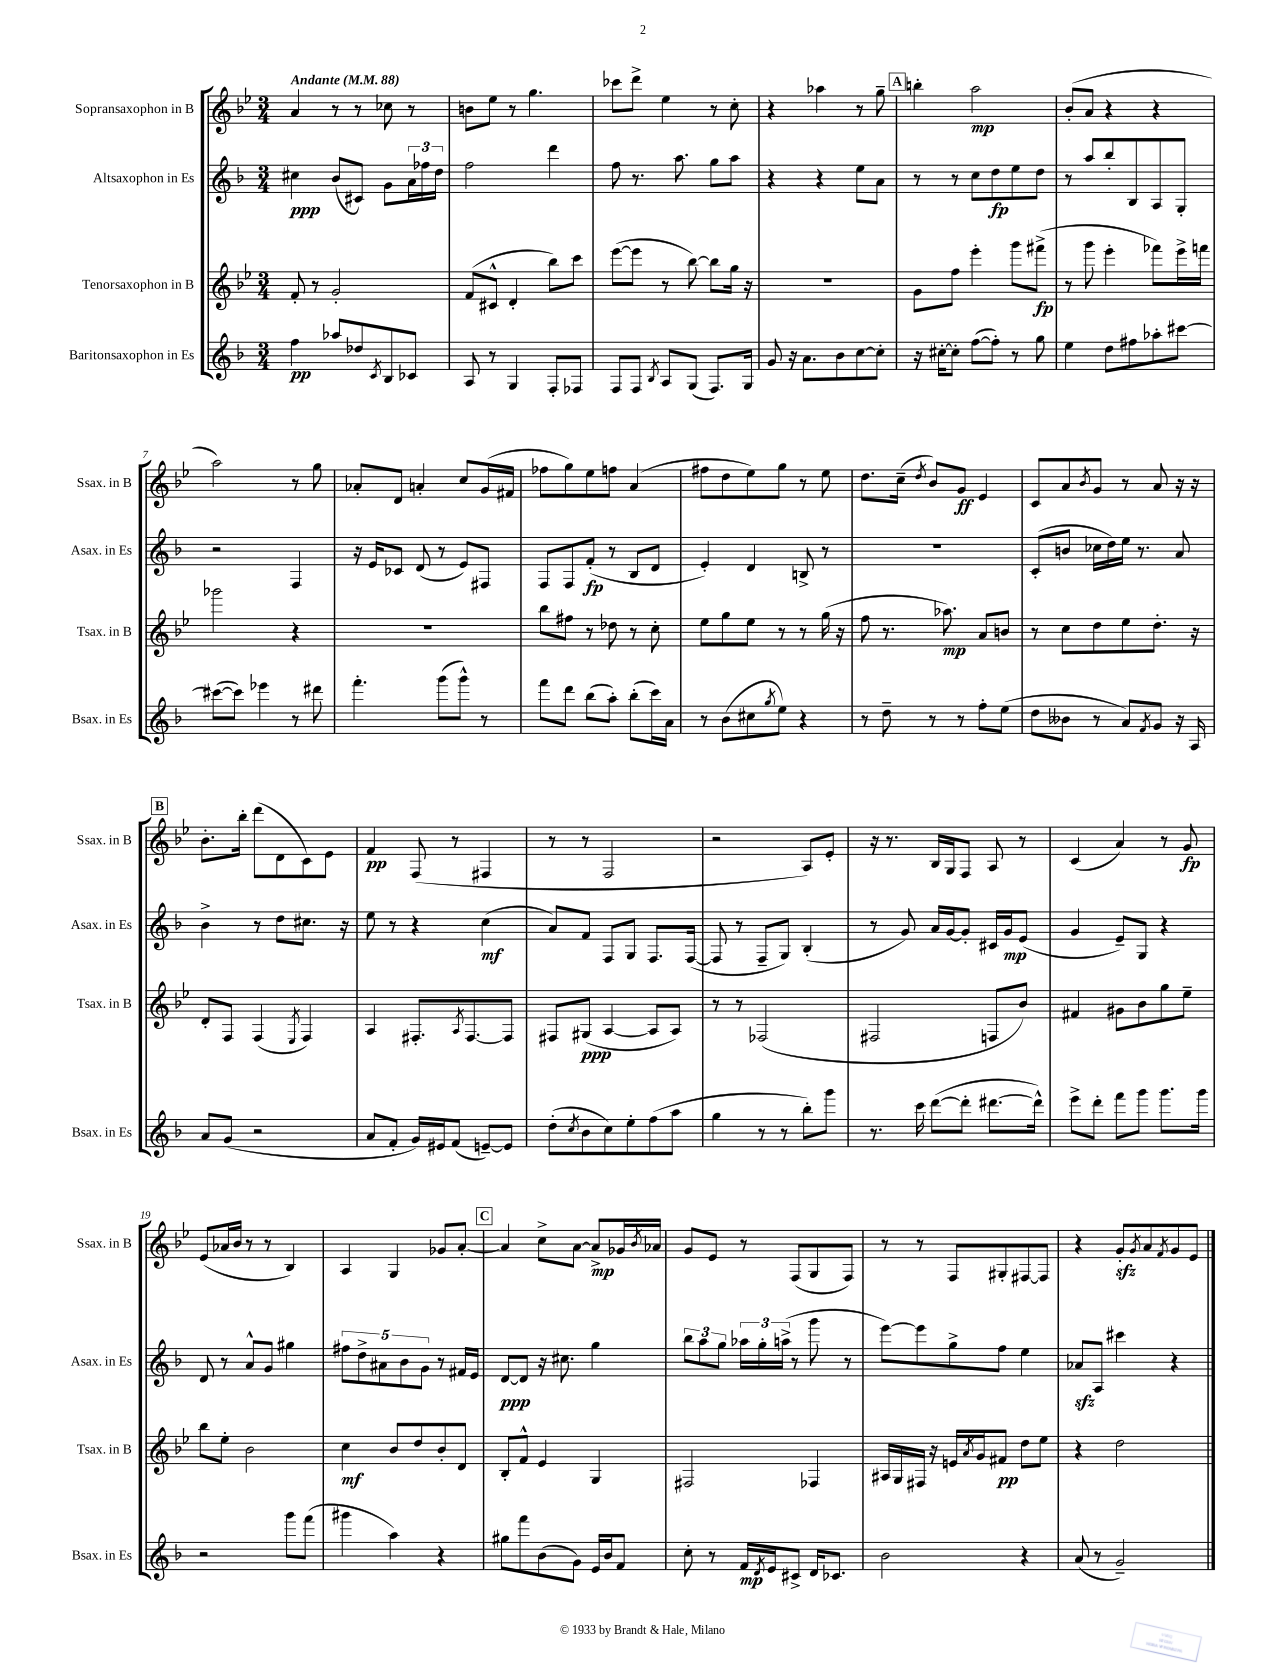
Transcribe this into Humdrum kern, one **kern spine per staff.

**kern	**kern	**kern	**kern
*staff4	*staff3	*staff2	*staff1
*clefG2	*clefG2	*clefG2	*clefG2
*k[b-]	*k[b-e-]	*k[b-]	*k[b-e-]
*M3/4	*M3/4	*M3/4	*M3/4
*MM88	*MM88	*MM88	*MM88
4ff	8f'	4cc#	4a
.	8r	.	.
8aa-	2g'	(8b-	8r
8dd-	.	8c#)	8r
8qc	.	.	.
8B-	.	8g	8cc-
8c-	.	24a	8r
.	.	24ff-	.
.	.	24dd	.
=	=	=	=
8A	(8f	2ff	8b
8r	8c#^^	.	8ee-
4G	4d'	.	8r
.	.	.	4.gg
8F'	8bb-)	4ddd	.
8F-	8ccc	.	.
=	=	=	=
8F	([8eee-	8ff	8ccc-
8F	8eee-]	8.r	8ddd^
8qB-	.	.	.
8A	8r	.	4ee-
.	.	8.aa	.
(8G	[8bb-)	.	.
8.F)	8bb-]	8gg	8r
.	16gg	8aa	8cc'
16G	16r	.	.
=	=	=	=
8g	2.r	4r	4r
16r	.	.	.
8.a	.	.	.
.	.	4r	4aa-
8b-	.	.	.
[8cc	.	8ee	8r
8cc']	.	8a	8gg~
=	=	=	=
16r	8g	8r	4bb'
[16cc#'	.	.	.
8cc#']	8ff	8r	.
([8ff	4eee-'	8cc	2aa
8ff'])	.	8dd	.
8r	8ggg	8ee	.
8gg	(8fff#^	8dd	.
=	=	=	=
4ee	8r	8r	(8b-'
.	8ggg	8aa	8a
8dd	4eee-'	8bb-'	4r
8ff#	.	8B-	.
8aa-'	8fff-)	8A	4r
[8ccc#	16eee-^	8G'	.
.	16fff	.	.
=	=	=	=
(8ccc#_	2ggg-	2r	2aa)
8ccc#])	.	.	.
4eee-	.	.	.
8r	4r	4F	8r
8ddd#	.	.	8gg
=	=	=	=
4.fff'	2.r	16r	8a-'
.	.	16e	.
.	.	8c-	8d
.	.	(8d	4a'
(8ggg	.	8r	.
8ggg^^)	.	8e)	8cc
8r	.	8F#	(16g
.	.	.	16f#
=	=	=	=
8fff	8bb-	8F	8ff-
8ddd	8ff#	8F	8gg)
(8bb-	8r	(8f'	8ee-
8aa')	8dd-	8r	8ff
(8bb-'	8r	8B-	(4a
16ccc)	8cc'	8d	.
16a	.	.	.
=	=	=	=
8r	8ee-	4e')	8ff#
(8b-	8gg	.	8dd
8cc#	8ee-	4d	8ee-)
8qgg	.	.	.
8ee)	8r	.	8gg
4r	8r	8B^	8r
.	(16gg	8r	8ee-
.	16r	.	.
=	=	=	=
8r	8ff	2.r	8.dd
8dd~	8.r	.	.
.	.	.	(16cc~
.	.	.	8qdd
8r	.	.	8b-)
.	8.aa-)	.	.
8r	.	.	8g
8ff'	8a	.	4e-
(8ee	8b	.	.
=	=	=	=
8dd	8r	(8c'	8c
8b--	8cc	8b	8a
.	.	.	8qb-
8r	8dd	16cc-	8g
.	.	16dd)	.
8a)	8ee-	16ee	8r
.	.	8.r	.
8qf	.	.	.
8g	8.dd'	.	8a
16r	.	8a	16r
16A	16r	.	16r
=	=	=	=
8a	8d'	4b-^	8.b-'
(8g	8F	.	.
.	.	.	16bb-'
2r	(4F	8r	(8ddd
.	.	8dd	8d
.	8qE-	.	.
.	4F)	8.cc#	8c)
.	.	.	8e-
.	.	16r	.
=	=	=	=
8a	4A	8ee	4f
8f'	.	8r	.
16g)	8.F#'	4r	(8F
16e#	.	.	.
(8f	.	.	8r
.	8qA	.	.
.	[8.F#	.	.
[8e~)	.	(4cc	4F#
8e]	8F#]	.	.
=	=	=	=
(8dd'	8F#	8a)	8r
8qcc	.	.	.
8b-	(8G#	8f	8r
8cc)	[4A	8F	2F
8ee'	.	8G	.
(8ff	8A]	8.F	.
8aa	8A)	.	.
.	.	([16F	.
=	=	=	=
4gg	8r	8F]	2r
.	8r	8r	.
8r	(2F-	8F~	.
8r	.	8G)	.
8bb-')	.	(4B-'	8A)
8ggg	.	.	8e-'
=	=	=	=
8.r	2F#	8r	16r
.	.	.	8.r
.	.	8g)	.
16ccc	.	.	.
([8ddd	.	16a	16B-
.	.	[16g	16G
8ddd']	.	8g']	8F
[8.ddd#	8F	16c#	8A
.	.	16g	.
.	8b-)	(8e	8r
16ddd#^^])	.	.	.
=	=	=	=
8eee^	4f#	4g	(4c
8ddd'	.	.	.
8fff	8g#	8e~)	4a)
8ggg	8b-	8G	.
8.ggg	8gg	4r	8r
.	8ee-~	.	8g
16ggg	.	.	.
=	=	=	=
2r	8bb-	8d	(8e-
.	8ee-'	8r	16a-
.	.	.	16b-
.	2b-	8a^^	8r
.	.	8g	8r
8ggg	.	4gg#	4B-)
(8fff	.	.	.
=	=	=	=
4ggg#	4cc	10ff#	4A
.	.	10dd^	.
.	.	10a#	.
4aa)	8b-	.	4G
.	.	10b-	.
.	8dd	.	.
.	.	10g	.
4r	8b-'	8r	8g-
.	8d	16f#	[8a'
.	.	16e	.
=	=	=	=
8gg#	8B-'	[8d	4a]
8fff	8f^^	8d]	.
(8b-	4e-	16r	8cc^
.	.	8.cc#	.
8g)	.	.	[8a
16e	4G	4gg	8a^]
16b-	.	.	.
8f	.	.	16g-
.	.	.	8qb-
.	.	.	16a-
=	=	=	=
8cc'	2F#	12bb-	8g
.	.	12aa	.
8r	.	.	8e-
.	.	12gg	.
16f	.	24aa-	8r
.	.	24gg'	.
8qd	.	.	.
16e	.	.	.
.	.	(24aa^	.
8c#^	.	8r	(8F
16d	4F-	8ggg	8G
8.c-	.	.	.
.	.	8r	8F)
=	=	=	=
2b-	16A#	[8eee)	8r
.	16G	.	.
.	16F#	8eee]	8r
.	16r	.	.
.	16e	8gg^	8F
.	8qa	.	.
.	16g	.	.
.	8f#	8ff	8G#'
4r	8dd	4ee	[8F#
.	8ee-	.	8F#]
=	=	=	=
(8a	4r	8a-	4r
8r	.	8A	.
2g~)	2dd	4ccc#	8g'
.	.	.	8qg
.	.	.	8a
.	.	.	8qf
.	.	4r	8g
.	.	.	8e-
==	==	==	==
*-	*-	*-	*-
